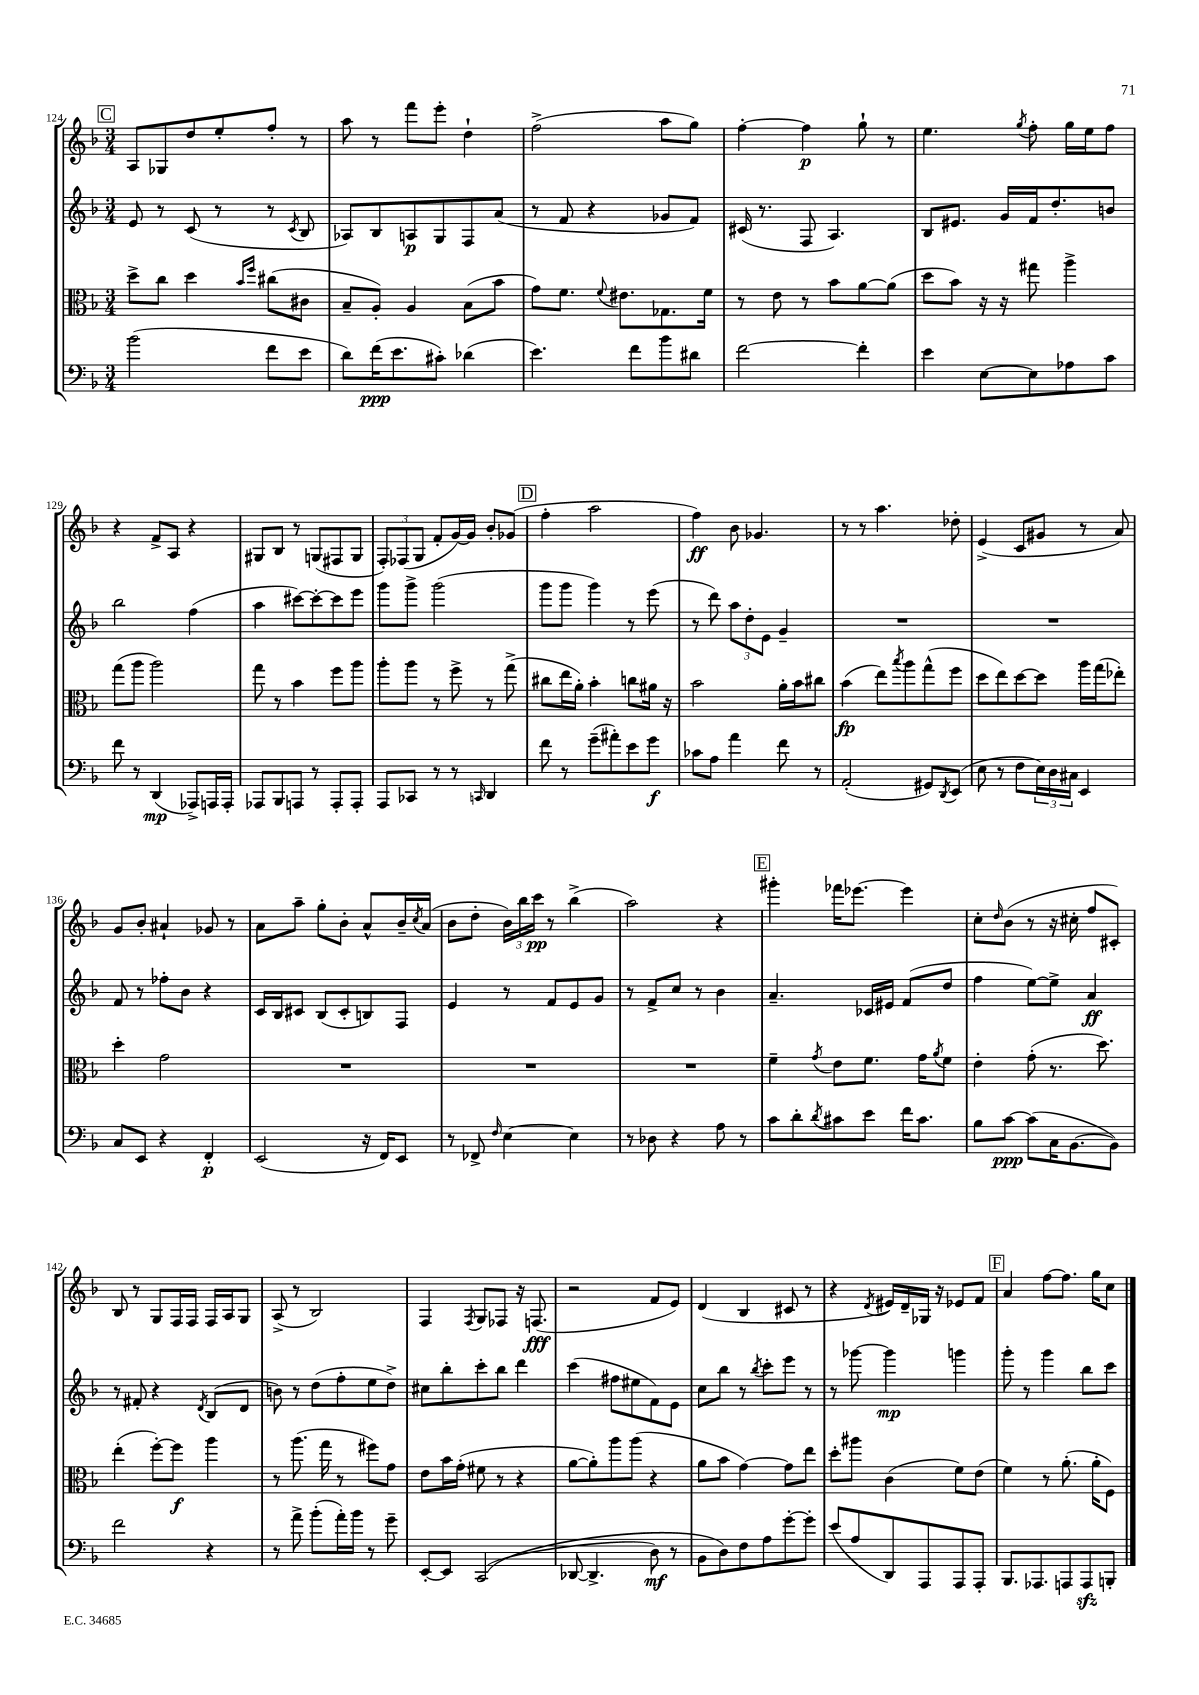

**kern	**kern	**kern	**kern
*staff4	*staff3	*staff2	*staff1
*clefF4	*clefC3	*clefG2	*clefG2
*k[b-]	*k[b-]	*k[b-]	*k[b-]
*M3/4	*M3/4	*M3/4	*M3/4
(2b-	8dd^	8e	8A
.	8cc	8r	8G-
.	4dd	(8c	8dd
.	.	8r	8ee'
.	16qqb-	.	.
.	16qqff	.	.
8f	(8cc#	8r	8ff'
.	.	8qc	.
8e	8c#	8B-	8r
=	=	=	=
8d)	8B-~	8A-)	8aa
(16f	8A')	8B-	8r
8.e	.	.	.
.	4A	8A	8fff
8c#')	.	8G	8eee'
(4d-	(8B-	8F	4dd`
.	8b-	(8a	.
=	=	=	=
4.e)	8g)	8r	(2ff^
.	8.f	8f	.
.	.	4r	.
.	8qqf	.	.
.	8.e#	.	.
8f	.	.	.
8b-	8.G-	8g-	8aa
8d#	.	8f)	8gg)
.	16f	.	.
=	=	=	=
[2f	8r	(16c#	[4ff'
.	.	8.r	.
.	8e	.	.
.	8r	8F	4ff]
.	8b-	4.A)	.
4f']	[8a	.	8gg`
.	(8a]	.	8r
=	=	=	=
4e	8dd	8B-	4.ee
.	8b-)	8.e#	.
[8E	16r	.	.
.	16r	16g	.
.	.	.	8qgg
8E]	8gg#	16f	8ff'
.	.	8.dd'	.
8A-	4aa^	.	16gg
.	.	.	16ee
8c	.	8b	8ff
=	=	=	=
8f	(8gg	2bb-	4r
8r	8aa	.	.
(4DD	2aa)	.	8f^
.	.	.	8A
8AAA-^)	.	(4ff	4r
16AAA	.	.	.
16AAA'	.	.	.
=	=	=	=
8AAA-	8gg	4aa	8G#
8BBB-	8r	.	8B-
8AAA	4b-	[8ccc#)	8r
8r	.	8ccc#'_	(8G
8AAA'	8ff	8ccc#]	8F#
8AAA'	8aa	8eee	8G
=	=	=	=
8AAA	8aa'	8ggg	12F')
.	.	.	(12F-
8CC-	8aa	8ggg^	.
.	.	.	12G
8r	8r	(2ggg	8f'
8r	8ff^	.	[16g)
.	.	.	16g]
16qqCC	.	.	.
4DD	8r	.	8b-'
.	(8gg^	.	(8g-
=	=	=	=
8f	8cc#	8ggg	4ff'
8r	16ee	8ggg	.
.	16a')	.	.
(8g~	4b-'	4ggg)	2aa
8a#')	.	.	.
8e	8cc	8r	.
8g	16a#	(8eee	.
.	16r	.	.
=	=	=	=
8c-	2b-	8r	4ff)
8A	.	8ddd)	.
4a	.	12aa	8b-
.	.	12dd'	.
.	.	.	4.g-
.	.	12e	.
8f	16a'	4g~	.
.	16b-	.	.
8r	8cc#	.	.
=	=	=	=
(2AA'	(4b-	2.r	8r
.	.	.	8r
.	8ee)	.	4.aa
.	8qbb-	.	.
.	8aa	.	.
8GG#)	(8gg^^	.	.
8qDD	.	.	.
(8EE	8ff	.	8dd-'
=	=	=	=
8E	8dd	2.r	(4e^
8r	8ee)	.	.
8F	[8dd	.	8c
24E)	8dd]	.	8g#
24D	.	.	.
24C#	.	.	.
4EE	16aa	.	8r
.	(16gg	.	.
.	8ee-')	.	8a)
=	=	=	=
8C	4dd'	8f	8g
8EE	.	8r	8b-'
4r	2g	8ff-'	4a#`
.	.	8b-	.
4FF'	.	4r	8g-
.	.	.	8r
=	=	=	=
(2EE	2.r	16c	8a
.	.	16B-	.
.	.	8c#	8aa~
.	.	(8B-	8gg'
.	.	8c#'	8b-'
16r	.	8B)	8a^^
16FF)	.	.	.
8EE	.	8F	16b-~
.	.	.	8qcc
.	.	.	(16a
=	=	=	=
8r	2.r	4e	8b-
8FF-^	.	.	8dd'
16qqF	.	.	.
[4E	.	8r	24b-)
.	.	.	24bb-
.	.	.	24ccc
.	.	8f	8r
4E]	.	8e	(4bb-^
.	.	8g	.
=	=	=	=
8r	2.r	8r	2aa)
8D-	.	8f^	.
4r	.	8cc	.
.	.	8r	.
8A	.	4b-	4r
8r	.	.	.
=	=	=	=
8c	4f~	4.a~	4ggg#'
8d'	.	.	.
8qd	8qg	.	.
8c#	8e	.	16fff-
.	.	.	[8.eee-
8e	8.f	16c-	.
.	.	16e#	.
16f	.	(8f	4eee-]
8.c#	16g	.	.
.	8qa	.	.
.	8f	8dd	.
=	=	=	=
8B-	4e'	4ff	8cc'
.	.	.	16qqdd
[8c	.	.	(8b-
(8c]	(8g'	[8ee)	8r
16C	8.r	8ee^]	16r
[8.BB-	.	.	16cc#'
.	.	4a	8ff
.	8.dd)	.	.
8BB-])	.	.	8c#')
=	=	=	=
2f	(4ee'	8r	8B-
.	.	8f#'	8r
.	[8ff')	4r	8G
.	8ff]	.	16F
.	.	.	16F
.	.	8qd	.
4r	4aa	(8B-	16F
.	.	.	16A
.	.	8d	8G
=	=	=	=
8r	8r	8b)	(8A^
8a^	(8.aa	8r	8r
(8b-'	.	(8dd	2B-)
.	16gg	.	.
16a')	8r	8ff'	.
16b-	.	.	.
8r	8ff#)	8ee	.
8g~	8g	8dd^)	.
=	=	=	=
[8EE'	8e	8cc#	4F
8EE]	16b-	8bb-'	.
.	(16g'	.	.
.	.	.	8qF
&((2CC	8f#	8ccc'	8G
.	8r	8bb-	8F-
.	4r	4ddd	16r
.	.	.	(8.F
=	=	=	=
[8DD-	[8a	(4ccc	2r
4.DD-^]	8a'])	.	.
.	8aa	8ff#	.
.	(8aa	8ee#	.
8D)	4r	8f)	8f
8r	.	8e	8e)
=	=	=	=
8BB-	8a	8cc	(4d
8D&)	8b-	8bb-	.
8F	[4g)	8r	4B-
.	.	8qbb-	.
8A	.	8ccc'	.
[8g'	8g]	8eee	8c#
8g']	8ee	8r	8r
=	=	=	=
(8e	8dd'	8r	4r
8A	8aa#	[8ggg-	.
.	.	.	8qd
8DD)	(4c	4ggg-]	16e#)
.	.	.	16d~
8AAA	.	.	16G-
.	.	.	16r
8AAA	8f)	4ggg	8e-
8AAA'	(8e	.	8f
=	=	=	=
8.BBB-	4f)	8ggg'	4a
.	.	8r	.
8.AAA-	.	.	.
.	8r	4ggg	[8ff
8AAA	(8.a'	.	8.ff]
8AAA	.	8bb-	.
.	16a'	.	16gg
8BBB'	8F)	8ccc	8cc
==	==	==	==
*-	*-	*-	*-
